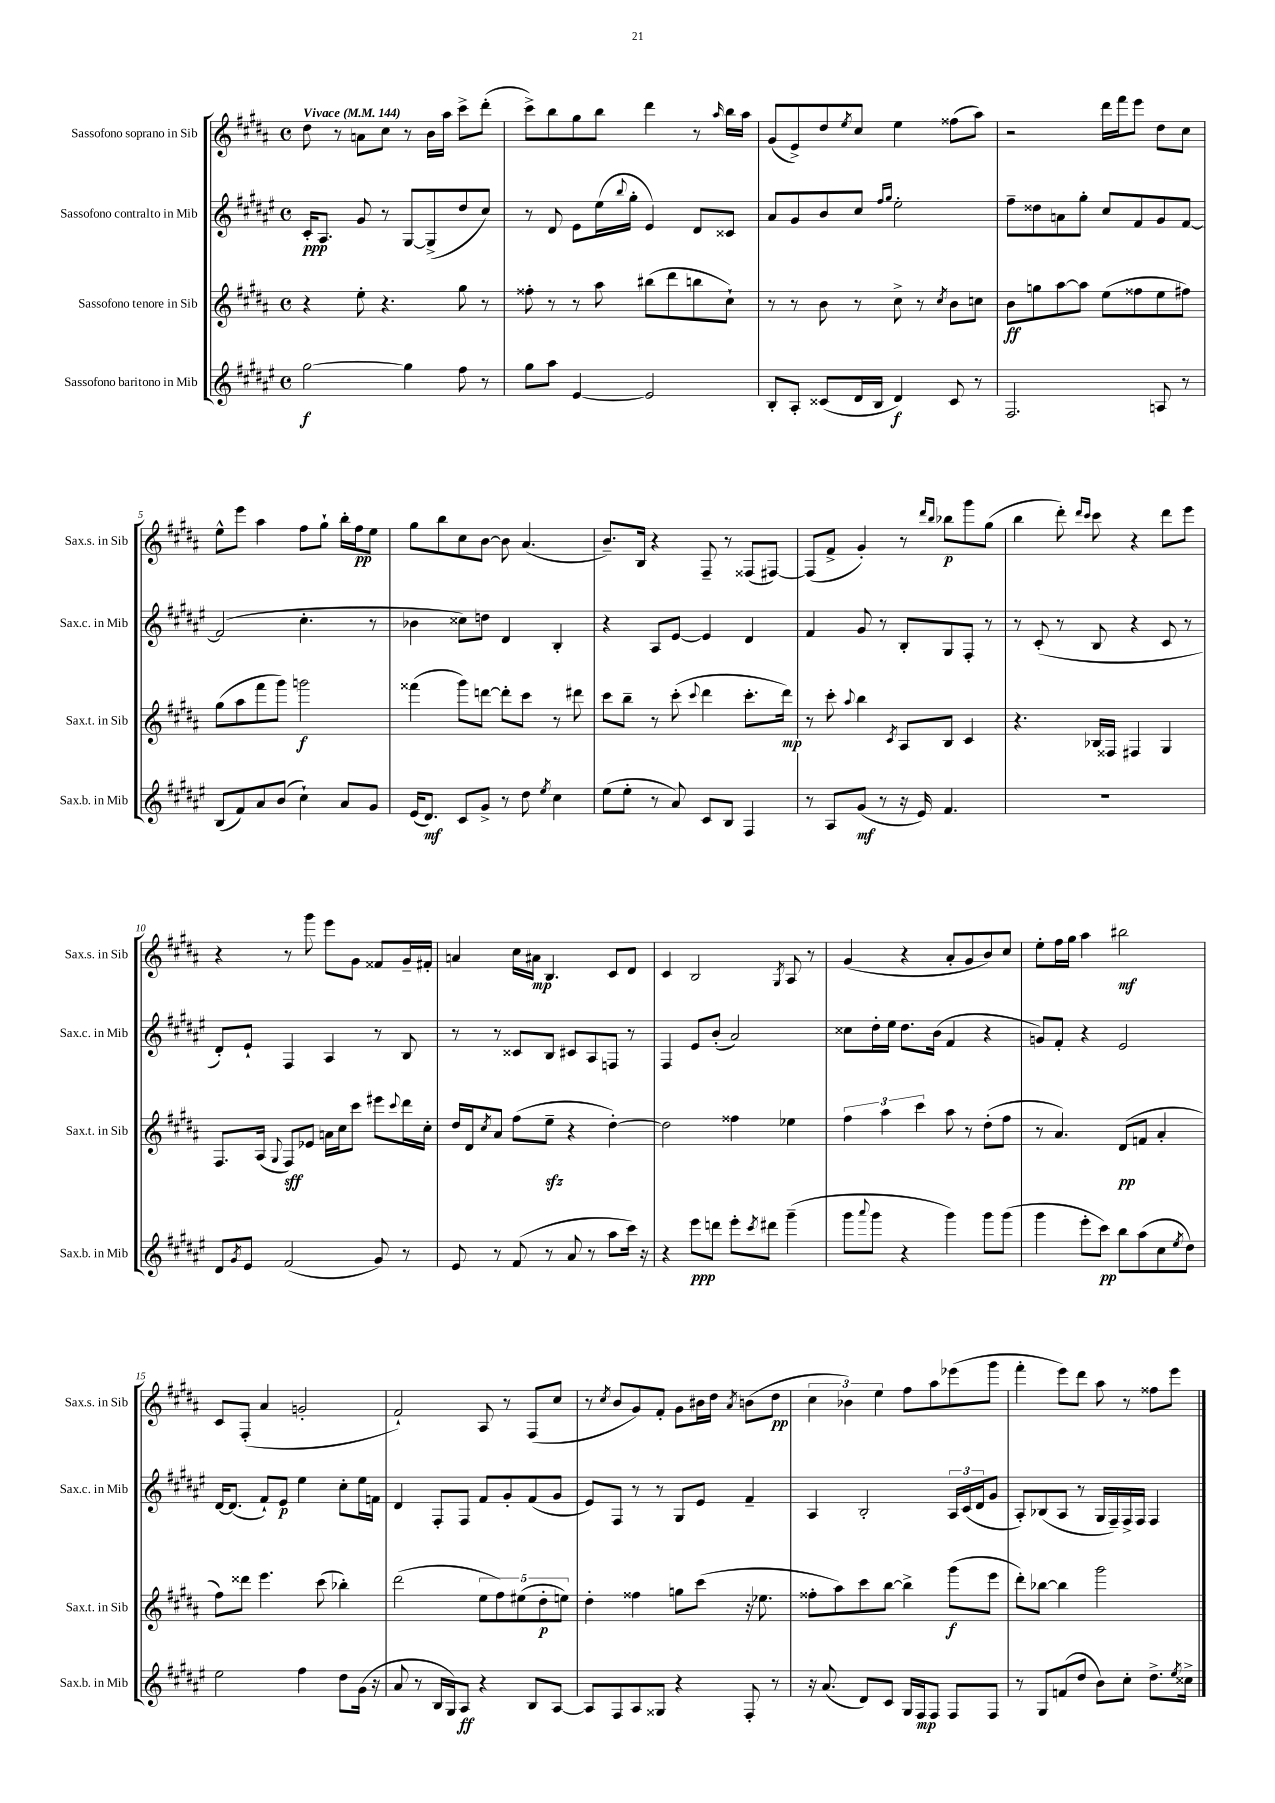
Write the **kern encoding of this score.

**kern	**dynam	**kern	**dynam	**kern	**dynam	**kern	**dynam
*part4	*part4	*part3	*part3	*part2	*part2	*part1	*part1
*staff4	*staff4	*staff3	*staff3	*staff2	*staff2	*staff1	*staff1
*I"Sassofono baritono in Mib	*	*I"Sassofono tenore in Sib	*	*I"Sassofono contralto in Mib	*	*I"Sassofono soprano in Sib	*
*I'Sax.b. in Mib	*	*I'Sax.t. in Sib	*	*I'Sax.c. in Mib	*	*I'Sax.s. in Sib	*
*clefG2	*	*clefG2	*	*clefG2	*	*clefG2	*
*k[f#c#g#d#a#e#]	*	*k[f#c#g#d#a#]	*	*k[f#c#g#d#a#e#]	*	*k[f#c#g#d#a#]	*
*M4/4	*	*M4/4	*	*M4/4	*	*M4/4	*
*met(c)	*	*met(c)	*	*met(c)	*	*met(c)	*
*MM144	*	*MM144	*	*MM144	*	*MM144	*
=1	=1	=1	=1	=1	=1	=1	=1
!	!	!	!	!	!	!LO:TX:a:B:t=Vivace	!
[2gg#\	f	4r	.	16c#'/KL	ppp	8dd#\	.
.	.	.	.	8.A#/J	.	.	.
.	.	.	.	.	.	8r	.
.	.	8ee'\	.	8g#/	.	8an\L	.
.	.	4.r	.	8r	.	8cc#\J	.
4gg#\]	.	.	.	[8G#/L	.	8r	.
.	.	.	.	(8G#^/]	.	16b\LL	.
.	.	.	.	.	.	16aa#\JJ	.
8ff#\	.	8gg#\	.	8dd#/	.	8ccc#^\L	.
8r	.	8r	.	8cc#/J)	.	(8ddd#'\J	.
=2	=2	=2	=2	=2	=2	=2	=2
8gg#\L	.	8ff##X'\	.	8r	.	8ccc#^\L)	.
8aa#\J	.	8r	.	8d#/	.	8bb\	.
[4e#/	.	8r	.	8e#\L	.	8gg#\	.
.	.	8aa#\	.	(16ee#\L	.	8bb\J	.
.	.	.	.	8qqbb/	.	.	.
.	.	.	.	16gg#'\JJ	.	.	.
2e#/]	.	(8bb#X\L	.	4e#/)	.	4ddd#\	.
.	.	8ddd#\	.	.	.	.	.
.	.	8bbn\	.	8d#/L	.	8r	.
.	.	.	.	.	.	16qqaa#/	.
.	.	8cc#`\J)	.	8c##X/J	.	16bb\LL	.
.	.	.	.	.	.	16aa#\JJ	.
=3	=3	=3	=3	=3	=3	=3	=3
8B'/L	.	8r	.	8a#/L	.	(8g#/L	.
8A#'/J	.	8r	.	8g#/	.	8e^/)	.
(8c##X/L	.	8b\	.	8b/	.	8dd#/	.
.	.	.	.	.	.	8qee/	.
16d#/L	.	8r	.	8cc#/J	.	8cc#/J	.
16B/JJ	.	.	.	.	.	.	.
.	.	.	.	16qqff#/LL	.	.	.
.	.	.	.	16qqgg#/JJ	.	.	.
4d#/)	f	8cc#^\	.	2ee#'\	.	4ee\	.
.	.	8r	.	.	.	.	.
.	.	8qcc#/	.	.	.	.	.
8c##/	.	8b\L	.	.	.	(8ff##X\L	.
8r	.	8ccn\J	.	.	.	8aa#\J)	.
=4	=4	=4	=4	=4	=4	=4	=4
2.F#/	.	8b\L	ff	8ff#~\L	.	2r	.
.	.	8ggn\	.	8dd##X\	.	.	.
.	.	[8aa#\	.	8an\	.	.	.
.	.	8aa#\J]	.	8gg#'\J	.	.	.
.	.	(8ee\L	.	8cc#/L	.	16ddd#\LL	.
.	.	.	.	.	.	16fff#\J	.
.	.	8ff##X\	.	8f#/	.	8eee\J	.
8An/	.	8ee\	.	8g#/	.	8dd#\L	.
8r	.	8ff#X\J)	.	[8f#/J	.	8cc#\J	.
!!LO:LB:g=z
=5	=5	=5	=5	=5	=5	=5	=5
(8B/L	.	(8gg#\L	.	(2f#/]	.	8ee^^\L	.
8f#/)	.	8aa#\	.	.	.	8eee\J	.
8a#/	.	8fff#\	.	.	.	4aa#\	.
(8b/J	.	8ggg#\J)	.	.	.	.	.
4cc#`\)	.	2gggn\	f	4.cc#'\	.	8ff#\L	.
.	.	.	.	.	.	8gg#`\J	.
8a#/L	.	.	.	.	.	16bb'\LL	.
.	.	.	.	.	.	16ff#\J	pp
8g#/J	.	.	.	8r	.	8ee\J	.
=6	=6	=6	=6	=6	=6	=6	=6
(16e#/KL	.	(4fff##X\	.	4b-X\	.	8gg#\L	.
8.d#/J)	mf	.	.	.	.	.	.
.	.	.	.	.	.	8bb\	.
8c#/L	.	8ggg#\L)	.	8cc##X\L)	.	8cc#\	.
8g#^/J	.	[8dddn\J	.	8ddn\J	.	[8b\J	.
8r	.	8ddd'\L]	.	4d#/	.	8b\]	.
8dd#\	.	8ccc#\J	.	.	.	(4.a#/	.
8qee#/	.	.	.	.	.	.	.
4cc#\	.	8r	.	4B'/	.	.	.
.	.	8ddd#X\	.	.	.	.	.
=7	=7	=7	=7	=7	=7	=7	=7
(8ee#\L	.	8ccc#\L	.	4r	.	8.b~/L)	.
8ee#'\J	.	8bb~\J	.	.	.	.	.
.	.	.	.	.	.	16B/Jk	.
8r	.	8r	.	8A#/L	.	4r	.
8a#/)	.	(8ccc#'\	.	[8e#/J	.	.	.
.	.	8qqccc#/	.	.	.	.	.
8c#/L	.	4ddd#\	.	4e#/]	.	8F#~/	.
8B/J	.	.	.	.	.	8r	.
4F#/	.	8.ccc#'\L	.	4d#/	.	(8F##X/L	.
.	.	.	.	.	.	[8F#X/J)	.
.	.	16ddd#\Jk)	mp	.	.	.	.
=8	=8	=8	=8	=8	=8	=8	=8
8r	.	8r	.	4f#/	.	(8F#/L]	.
8A#/L	.	8ccc#'\	.	.	.	8f#^/J	.
.	.	8qqaa#/	.	.	.	.	.
(8g#/J	mf	4bb\	.	8g#/	.	4g#'/)	.
8r	.	.	.	8r	.	.	.
.	.	8qc#/	.	.	.	.	.
16r	.	8A#/L	.	8B'/L	.	8r	.
16e#/)	.	.	.	.	.	.	.
.	.	.	.	.	.	16qqddd#/LL	.
.	.	.	.	.	.	16qqbb/JJ	.
4.f#/	.	8B/J	.	8G#/	.	8bb-X\L	p
.	.	4c#/	.	8F#'/J	.	8ggg#\	.
.	.	.	.	8r	.	(8gg#\J	.
=9	=9	=9	=9	=9	=9	=9	=9
1r	.	4.r	.	8r	.	4bb\	.
.	.	.	.	(8c#'/	.	.	.
.	.	.	.	8r	.	8ddd#'\)	.
.	.	.	.	.	.	16qqddd#/LL	.
.	.	.	.	.	.	16qqccc#/JJ	.
.	.	16B-X/LL	.	8B/	.	8ccc#\	.
.	.	16F##X/JJ	.	.	.	.	.
.	.	4F#X/	.	4r	.	4r	.
.	.	4G#/	.	8c#/	.	8ddd#\L	.
.	.	.	.	8r	.	8eee\J	.
!!LO:LB:g=z
=10	=10	=10	=10	=10	=10	=10	=10
8d#/L	.	8.F#/L	.	8d#'/L)	.	4r	.
8qg#/	.	.	.	.	.	.	.
8e#/J	.	.	.	8e#`/J	.	.	.
.	.	(16A#/Jk	.	.	.	.	.
.	.	8qqG#/	.	.	.	.	.
(2f#/	.	8F#/L)	sff	4F#/	.	8r	.
.	.	8e-X/J	.	.	.	8ggg#\	.
.	.	16an\LL	.	4A#/	.	8eee\L	.
.	.	16cc#\J	.	.	.	.	.
.	.	8ccc#\J	.	.	.	8g#\J	.
8g#/)	.	8eee#X\L	.	8r	.	8f##X/L	.
.	.	8qqccc#/	.	.	.	.	.
8r	.	16ddd#\L	.	8B/	.	16g#~/L	.
.	.	16cc#'\JJ	.	.	.	16f#X'/JJ	.
=11	=11	=11	=11	=11	=11	=11	=11
8e#/	.	16dd#/LL	.	8r	.	4an/	.
.	.	16d#/J	.	.	.	.	.
.	.	8qcc#/	.	.	.	.	.
8r	.	8a#/J	.	8r	.	.	.
(8f#/	.	(8ff#\L	.	8c##X/L	.	16cc#\LL	.
.	.	.	.	.	.	16a#X\JJ	mp
8r	.	8eezz~\J	.	8B/J	.	4.B/	.
8a#/	.	4r	.	8c#X/L	.	.	.
8r	.	.	.	8A#/	.	.	.
8aa#\L	.	[4dd#'\)	.	8Fn/J	.	8c#/L	.
16ccc#\Jk)	.	.	.	8r	.	8d#/J	.
16r	.	.	.	.	.	.	.
=12	=12	=12	=12	=12	=12	=12	=12
4r	.	2dd#\]	.	4F#/	.	4c#/	.
8eee#\L	ppp	.	.	8e#/L	.	2B/	.
8dddn\J	.	.	.	(8b'/J	.	.	.
8eee#'\L	.	4ff##X\	.	2a#/)	.	.	.
8qccc#/	.	.	.	.	.	.	.
8ddd#X\J	.	.	.	.	.	.	.
.	.	.	.	.	.	8qG#/	.
(4ggg#~\	.	4ee-X\	.	.	.	8A#/	.
.	.	.	.	.	.	8r	.
=13	=13	=13	=13	=13	=13	=13	=13
8ggg#\L	.	6ff#\	.	8cc##X\L	.	(4g#/	.
8qqaaa#/	.	.	.	.	.	.	.
8ggg#\J	.	.	.	16dd#'\L	.	.	.
.	.	6aa#\	.	.	.	.	.
.	.	.	.	16ee#\JJ	.	.	.
4r	.	.	.	8.dd#\L	.	4r	.
.	.	6ccc#\	.	.	.	.	.
.	.	.	.	(16b\Jk	.	.	.
4ggg#\)	.	8aa#\	.	4f#/	.	8a#'/L	.
.	.	8r	.	.	.	8g#/	.
8ggg#\L	.	(8dd#'\L	.	4r	.	8b/)	.
(8ggg#\J	.	8ff#\J	.	.	.	8cc#/J	.
=14	=14	=14	=14	=14	=14	=14	=14
4ggg#\	.	8r	.	8gn/L)	.	8ee'\L	.
.	.	4.a#/)	.	8f#'/J	.	16ff#\L	.
.	.	.	.	.	.	16gg#\JJ	.
8eee#'\L	.	.	.	4r	.	4aa#\	.
8ccc#\J)	pp	.	.	.	.	.	.
8bb\L	.	(8d#/L	pp	2e#/	.	2bb#X\	mf
(8aa#\	.	8fn/J	.	.	.	.	.
8cc#\	.	4a#'/	.	.	.	.	.
8qee#/	.	.	.	.	.	.	.
8dd#\J)	.	.	.	.	.	.	.
!!LO:LB:g=z
=15	=15	=15	=15	=15	=15	=15	=15
2ee#\	.	8ff#\L)	.	[16d#/KL	.	8c#/L	.
.	.	.	.	(8.d#/J]	.	.	.
.	.	8ddd##X\J	.	.	.	(8F#'/J	.
.	.	4.eee\	.	8f#`/L)	.	4a#/	.
.	.	.	.	8e#/J	p	.	.
4ff#\	.	.	.	4ee#\	.	2gn'/	.
.	.	(8ccc#\	.	.	.	.	.
8dd#\L	.	4bb-X'\)	.	8cc#'\L	.	.	.
(16g#\Jk	.	.	.	16ee#\L	.	.	.
16r	.	.	.	16fn\JJ	.	.	.
=16	=16	=16	=16	=16	=16	=16	=16
8a#/	.	(2ddd#\	.	4d#/	.	2f#`/)	.
8r	.	.	.	.	.	.	.
16B/LL	.	.	.	8F#'/L	.	.	.
16G#/J)	.	.	.	.	.	.	.
8A#/J	ff	.	.	8F#/J	.	.	.
4r	.	10ee\L	.	8f#/L	.	8A#/	.
.	.	10ff#\)	.	.	.	.	.
.	.	.	.	8g#'/	.	8r	.
.	.	(10ee#X\	.	.	.	.	.
8B/L	.	.	.	(8f#/	.	(8F#/L	.
.	.	10dd#'\	p	.	.	.	.
[8A#/J	.	.	.	8g#/J	.	8cc#/J	.
.	.	10een\J)	.	.	.	.	.
=17	=17	=17	=17	=17	=17	=17	=17
8A#/L]	.	4dd#'\	.	8e#/L)	.	8r	.
.	.	.	.	.	.	8qcc#/	.
8F#/	.	.	.	8F#/J	.	8b/L	.
8A#/	.	4ff##X\	.	8r	.	8g#/)	.
8G##X/J	.	.	.	8r	.	8f#'/J	.
4r	.	8ggn\L	.	8G#/L	.	8g#\L	.
.	.	(8ccc#\J	.	8e#/J	.	16b#X\L	.
.	.	.	.	.	.	16dd#\JJ	.
.	.	.	.	.	.	8qa#/	.
8F#'/	.	16r	.	4f#~/	.	(8bn\L	.
.	.	8.ee-X\	.	.	.	.	.
8r	.	.	.	.	.	8dd#\J	pp
=18	=18	=18	=18	=18	=18	=18	=18
16r	.	8ff##X'\L	.	4A#/	.	6cc#\	.
(8.a#/	.	.	.	.	.	.	.
.	.	8aa#\)	.	.	.	.	.
.	.	.	.	.	.	6b-X\)	.
8d#/L)	.	8ccc#\	.	2B'/	.	.	.
.	.	.	.	.	.	6ee\	.
8c#/J	.	[8bb\J	.	.	.	.	.
16G#/LL	.	4bb^\]	.	.	.	8ff#\L	.
16F#/J	mp	.	.	.	.	.	.
8F#/J	.	.	.	.	.	8aa#\	.
8F#/L	.	(8ggg#\L	f	24A#/LL	.	(8eee-X\	.
.	.	.	.	(24c#/	.	.	.
.	.	.	.	24d#/J	.	.	.
8F#/J	.	8eee\J	.	8g#/J	.	8ggg#\J	.
=19	=19	=19	=19	=19	=19	=19	=19
8r	.	8ddd#'\L)	.	8A#'/L)	.	4fff#'\	.
8G#/L	.	[8bb-X\J	.	(8B-X/	.	.	.
(8fn/	.	4bb-\]	.	8A#/J	.	8eee\L)	.
8dd#/J	.	.	.	8r	.	8ddd#\J	.
8b\L)	.	2ggg#\	.	16G#/LL	.	8aa#\	.
.	.	.	.	16F#~/)	.	.	.
8cc#'\J	.	.	.	16F#^/	.	8r	.
.	.	.	.	16F#/JJ	.	.	.
8.dd#^\L	.	.	.	4F#/	.	8ff##X\L	.
.	.	.	.	.	.	8eee\J	.
8qee#/	.	.	.	.	.	.	.
16cc##X^\Jk	.	.	.	.	.	.	.
==	==	==	==	==	==	==	==
*-	*-	*-	*-	*-	*-	*-	*-
